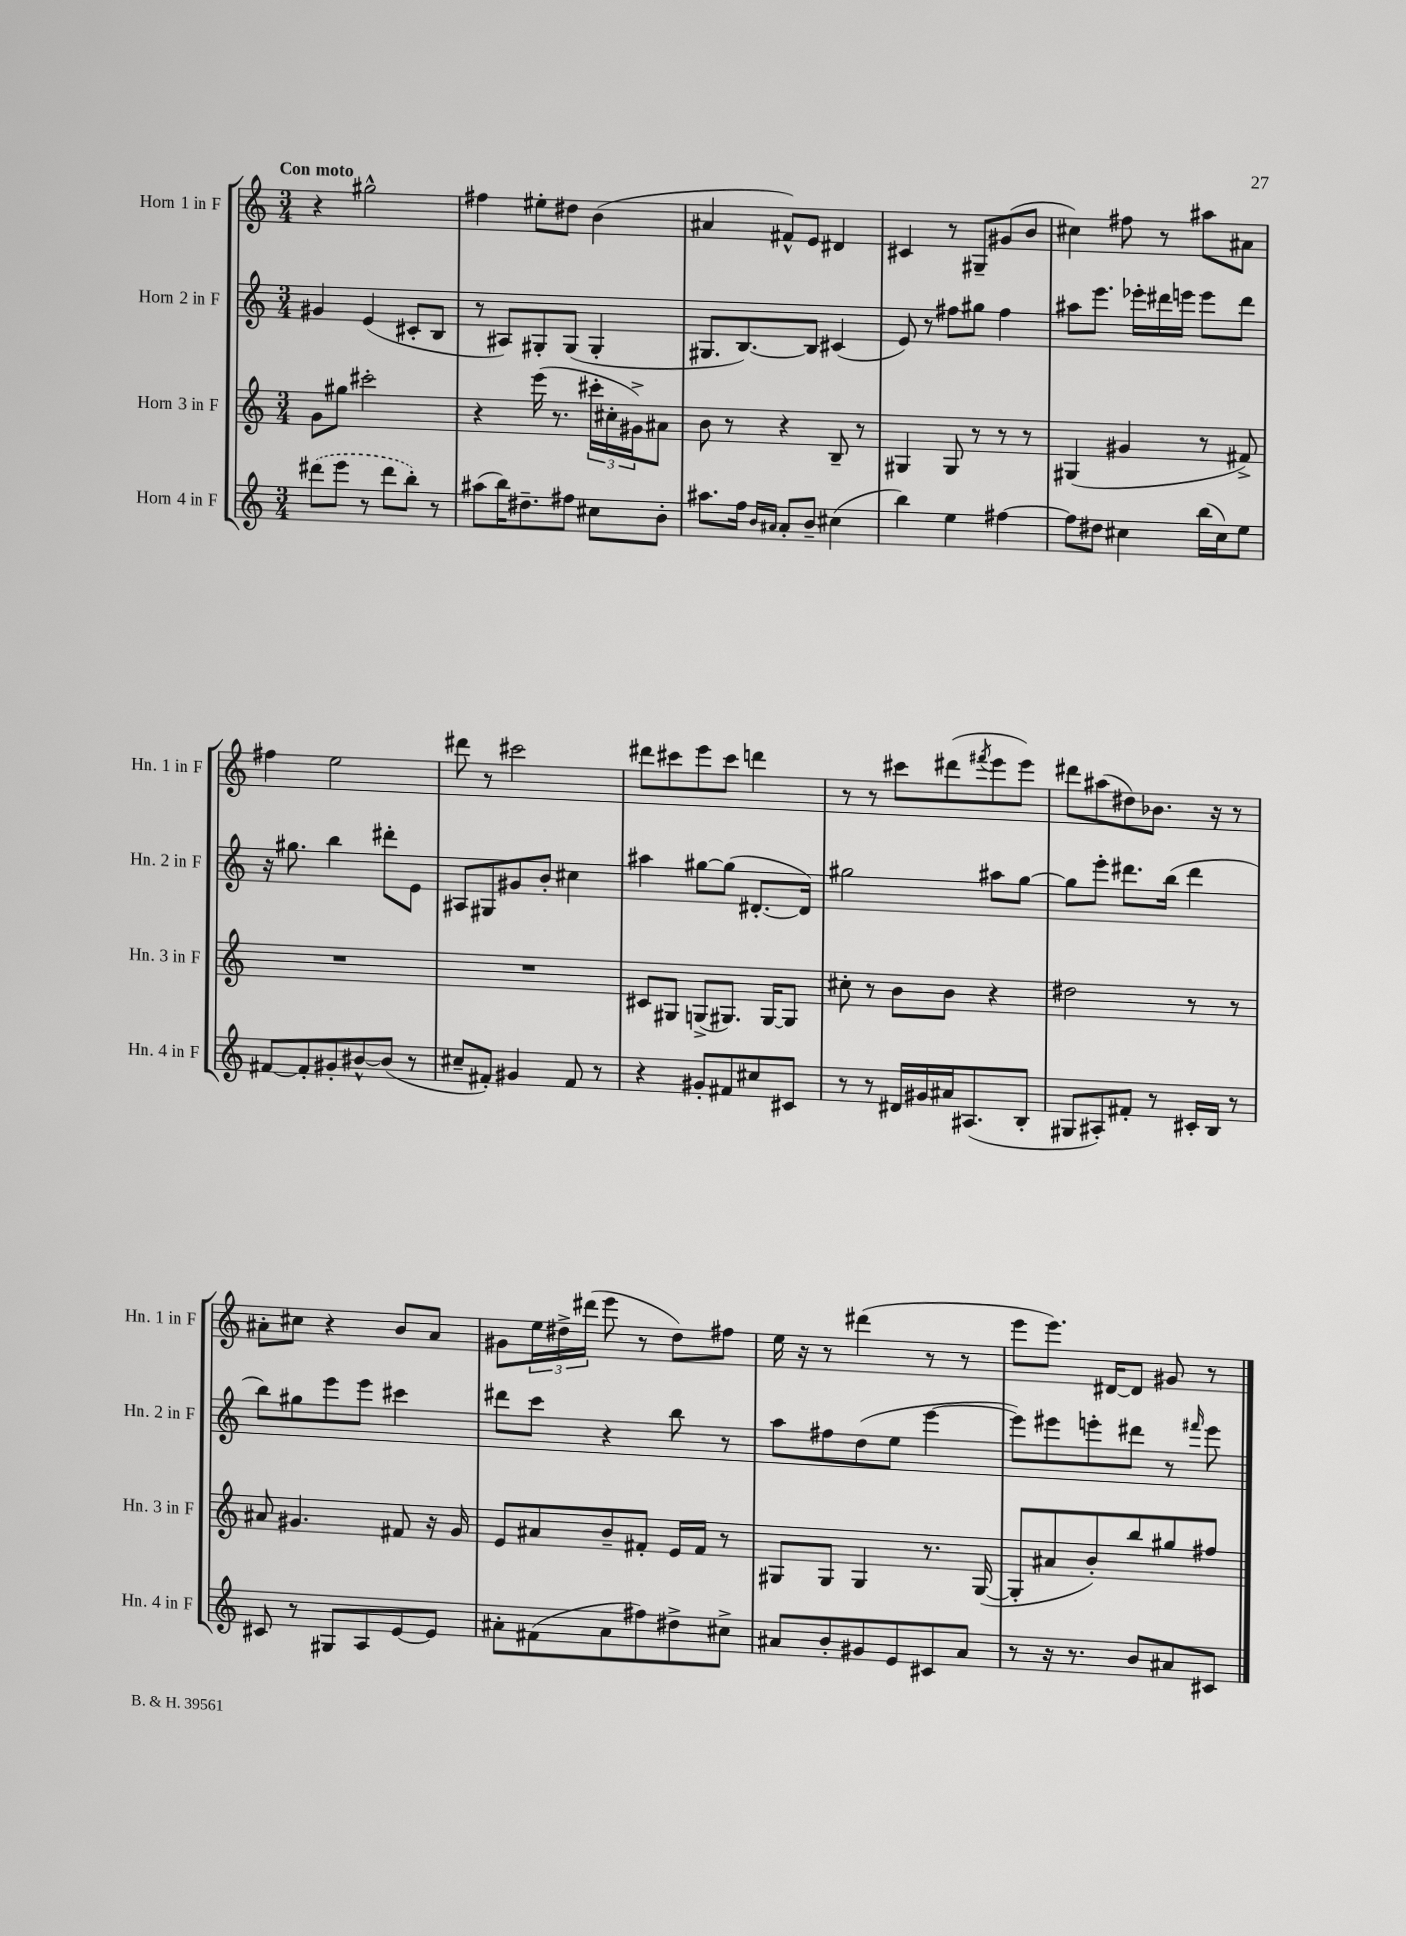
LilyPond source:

<<
\new StaffGroup <<
\new Staff = "s0" \with { instrumentName = "Horn 1 in F" shortInstrumentName = "Hn. 1 in F" } {
    \clef treble \key c \major \numericTimeSignature \time 3/4 \tempo "Con moto"
    r4 gis''2-^ |
    fis''4 eis''8-. dis''8 b'4( |
    ais'4 fis'8-^) e'8 dis'4 |
    cis'4 r8 gis8-- gis'8( b'8 |
    cis''4) fis''8 r8 ais''8 ais'8 |
    fis''4 e''2 |
    dis'''8 r8 cis'''2 |
    dis'''8 cis'''8 e'''8 cis'''8 d'''4 |
    r8 r8 cis'''8 dis'''8( \acciaccatura { fis'''8 } e'''8 e'''8) |
    dis'''8 ais''8( dis''8) bes'8. r16 r8 |
    ais'8-. cis''8 r4 b'8 ais'8 |
    gis'8 \tuplet 3/2 { e''16 dis''16-> dis'''16( } e'''8 r8 dis''8) fis''8 |
    e''16 r16 r8 dis'''4( r8 r8 |
    e'''8 e'''8.) dis'16~ dis'8 gis'8 r8 \bar "|." |
}
\new Staff = "s1" \with { instrumentName = "Horn 2 in F" shortInstrumentName = "Hn. 2 in F" } {
    \clef treble \key c \major \numericTimeSignature \time 3/4
    gis'4 e'4( cis'8-. b8 |
    r8 ais8) gis8-. gis8( gis4-. |
    gis8. b8.~) b8 cis'4( |
    e'8) r8 fis''8 gis''8 fis''4 |
    ais''8 e'''8. ees'''16-. dis'''16 e'''16 e'''8 dis'''8 |
    r16 gis''8. b''4 dis'''8-. e'8 |
    ais8 gis8 gis'8 b'8-. cis''4 |
    ais''4 gis''8~ gis''8( dis'8.~-. dis'16) |
    gis''2 ais''8 gis''8~ |
    gis''8 e'''8-. dis'''8. b''16( dis'''4 |
    b''8) gis''8 e'''8 e'''8 cis'''4 |
    dis'''8 c'''8 r4 b''8 r8 |
    a''8 fis''8 d''8( e''8 e'''4~ |
    e'''8) eis'''8 e'''8-. dis'''8 r8 \grace { fis'''16 } e'''8 \bar "|." |
}
\new Staff = "s2" \with { instrumentName = "Horn 3 in F" shortInstrumentName = "Hn. 3 in F" } {
    \clef treble \key c \major \numericTimeSignature \time 3/4
    g'8 gis''8 cis'''2-. |
    r4 e'''16( r8. \tuplet 3/2 { cis'''16-. cis''16-. gis'16->) } ais'8 |
    b'8 r8 r4 b8-- r8 |
    gis4 gis8 r8 r8 r8 |
    gis4( gis'4 r8 fis'8->) |
    R2. |
    R2. |
    cis'8 gis8 g8->( gis8.) gis16~ gis8 |
    cis''8-. r8 b'8 b'8 r4 |
    dis''2 r8 r8 |
    ais'8 gis'4. fis'8 r16 gis'16 |
    e'8 ais'8 b'8-- fis'8-. e'16 fis'16 r8 |
    gis8 gis8 gis4 r8. gis16~( |
    gis8-. ais'8 b'8-.) b''8 gis''8 fis''8 \bar "|." |
}
\new Staff = "s3" \with { instrumentName = "Horn 4 in F" shortInstrumentName = "Hn. 4 in F" } {
    \clef treble \key c \major \numericTimeSignature \time 3/4
    \once \slurDashed dis'''8( e'''8 r8 dis'''8 b''8-.) r8 |
    ais''8( b''16) dis''8.-- fis''8 cis''8 b'8-. |
    ais''8. f''16 \grace { b'16 ais'16 } ais'8-. b'8-- cis''4( |
    b''4) e''4 fis''4~ |
    fis''8 dis''8 cis''4 b''16( cis''16) e''8 |
    fis'8~ fis'8-. gis'8-. bis'8~-^ bis'8( r8 |
    cis''8-- fis'8-.) gis'4 fis'8 r8 |
    r4 gis'8-. fis'8 cis''8 cis'8 |
    r8 r8 dis'16 gis'16 ais'16 ais8.( b8-. |
    gis8 ais8-.) fis'8-. r8 cis'16-. b16 r8 |
    cis'8 r8 gis8 a8 e'8~ e'8 |
    ais'8-. fis'8( ais'8 fis''8) dis''8-> cis''8-> |
    ais'8 b'8-. gis'8 e'8 cis'8 ais'8 |
    r8 r16 r8. b'8 ais'8 cis'8 \bar "|." |
}
>>
>>
\layout { \context { \Score \remove "Bar_number_engraver" } }
